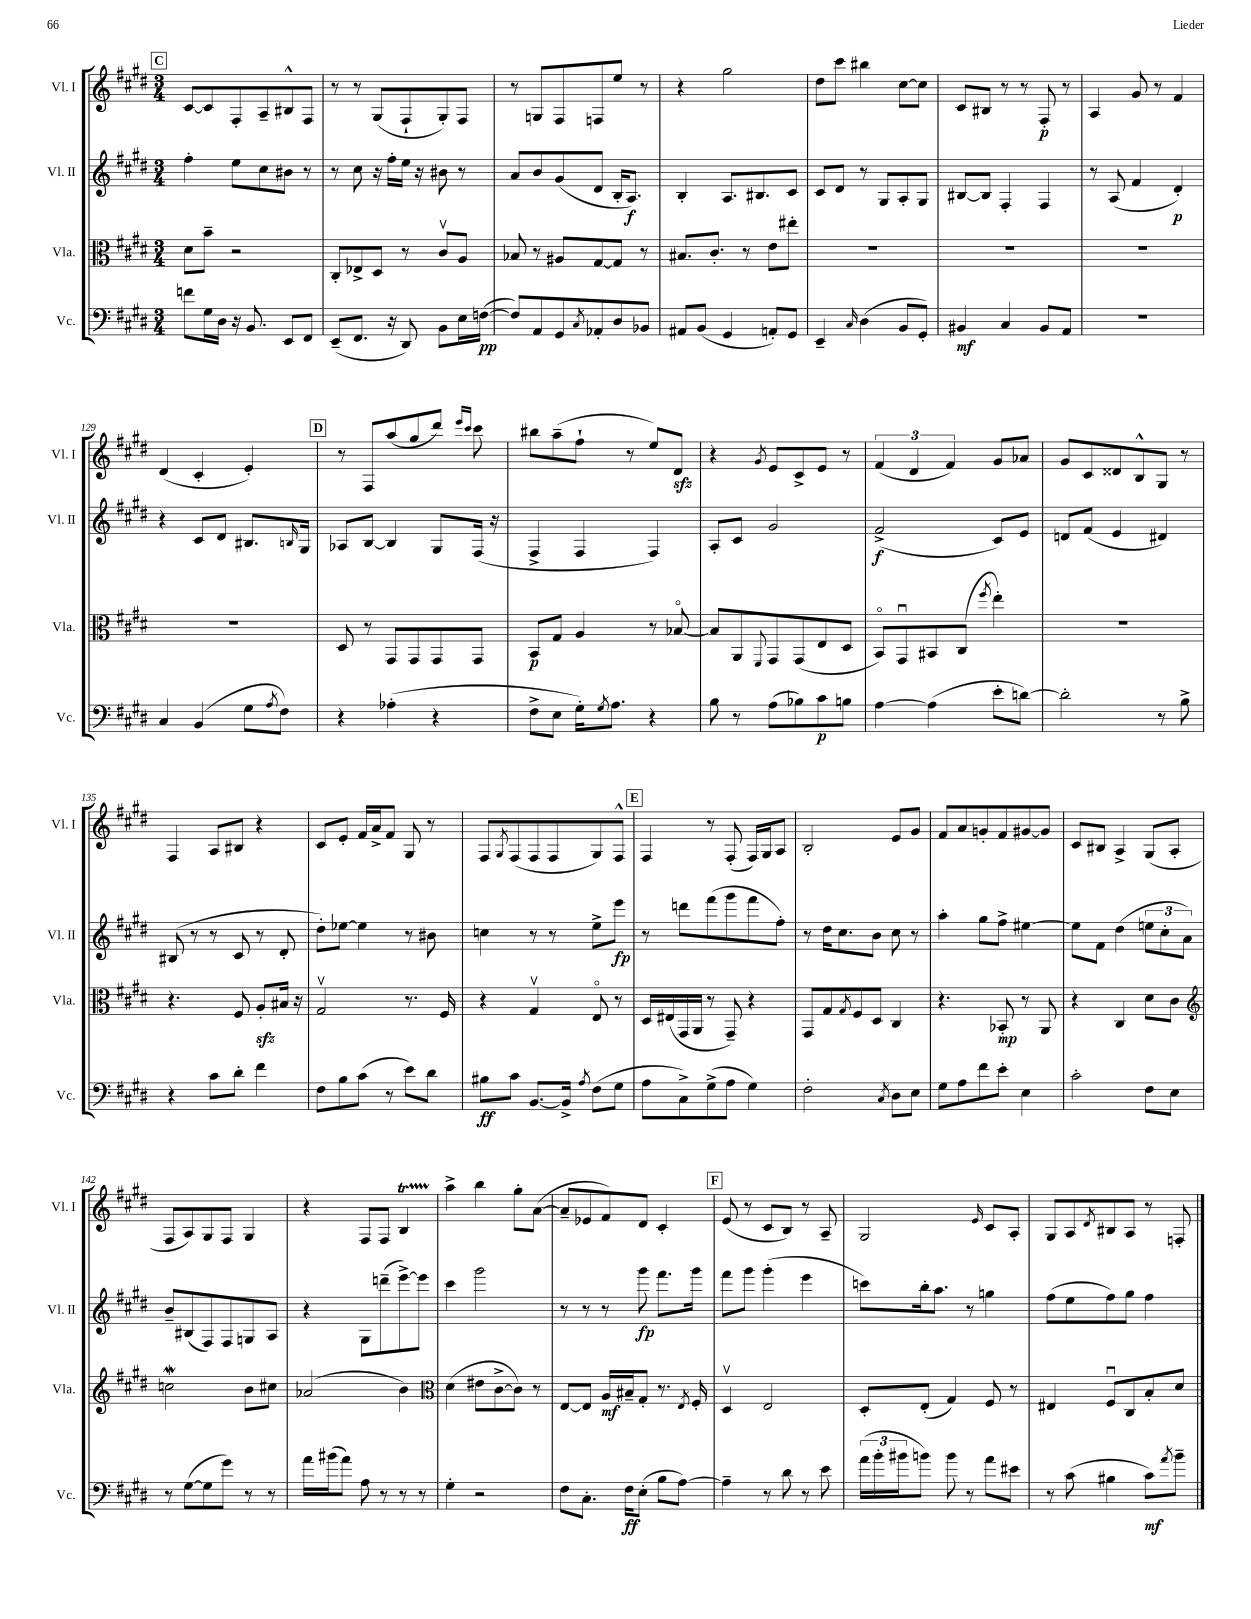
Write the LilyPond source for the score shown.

<<
\new StaffGroup <<
\new Staff = "s0" \with { instrumentName = "Vl. I" shortInstrumentName = "Vl. I" } {
    \clef treble \key e \major \numericTimeSignature \time 3/4
    \mark \markup { \box "C" } cis'8~ cis'8 fis8-. a8-- bis8-^ fis8 |
    r8 r8 gis8( fis8-! gis8-.) fis8 |
    r8 g8 fis8 f8 e''8 r8 |
    r4 gis''2 |
    dis''8 cis'''8 bis''4 cis''8~ cis''8 |
    cis'8 bis8 r8 r8 fis8-.\p r8 |
    a4 gis'8 r8 fis'4 |
    dis'4( cis'4-. e'4-.) |
    \mark \markup { \box "D" } r8 fis8 a''8( gis''8 dis'''8) \grace { e'''16 cis'''16 } cis'''8 |
    bis''8 a''8--( fis''8-! r8 e''8) dis'8\sfz |
    r4 \acciaccatura { gis'8 } e'8 cis'8-> e'8 r8 |
    \tuplet 3/2 { fis'4( dis'4 fis'4) } gis'8 aes'8 |
    gis'8 cis'8 disis'8 b8-^ gis8 r8 |
    fis4 a8 bis8 r4 |
    cis'8 e'8-. fis'16 a'16-> fis'8 gis8 r8 |
    fis8 \acciaccatura { gis8 } fis8( fis8 fis8 gis8) fis8-^ |
    \mark \markup { \box "E" } fis4 r8 fis8-.( fis16) gis16 a8 |
    b2-. e'8 gis'8 |
    fis'8 a'8 g'8-. fis'8 gis'8~ gis'8 |
    cis'8 bis8 a4-> gis8( a8-. |
    fis8 a8) gis8 fis8 gis4 |
    r4 fis8 fis8 b4\startTrillSpan |
    a''4->\stopTrillSpan b''4 gis''8-. a'8~( |
    a'8-- ees'8 fis'8) dis'8 cis'4-. |
    \mark \markup { \box "F" } e'8( r8 cis'8 b8) r8 a8-- |
    gis2 \grace { e'16 } cis'8 a8-. |
    gis8 a8 \acciaccatura { dis'8 } bis8 a8 r8 f8-. \bar "|." |
}
\new Staff = "s1" \with { instrumentName = "Vl. II" shortInstrumentName = "Vl. II" } {
    \clef treble \key e \major \numericTimeSignature \time 3/4
    \mark \markup { \box "C" } fis''4-. e''8 cis''8 bis'8 r8 |
    r8 cis''8 r16 fis''16-. e''16 r16 bis'8 r8 |
    a'8 b'8 gis'8( dis'8 b16-. a8.\f) |
    b4-. a8. bis8. cis'8 |
    cis'8 dis'8 r8 gis8 a8-. gis8 |
    bis8~ bis8 fis4-. fis4 |
    r8 a8( fis'4 dis'4-.\p) |
    r4 cis'8 dis'8 bis8. \grace { b16 } gis16 |
    \mark \markup { \box "D" } aes8 b8~ b4 gis8 fis16( r16 |
    fis4-> fis4 fis4) |
    a8-. cis'8 gis'2 |
    fis'2->\f( cis'8) e'8 |
    d'8 fis'8( e'4 dis'4) |
    bis8( r8 r8 cis'8 r8 dis'8-. |
    dis''8-.) ees''8~ ees''4 r8 bis'8 |
    c''4 r8 r8 e''8-> e'''8\fp |
    \mark \markup { \box "E" } r8 d'''8 fis'''8( gis'''8 fis'''8 fis''8-.) |
    r8 dis''16 cis''8. b'8 cis''8 r8 |
    a''4-. gis''8 fis''8-> eis''4~ |
    eis''8 fis'8 dis''4( \tuplet 3/2 { e''8 cis''8-. a'8) } |
    b'8-- bis8( fis8) fis8 g8 a8 |
    r4 gis8 d'''8--( e'''8~->) e'''8 |
    cis'''4 gis'''2 |
    r8 r8 r8 gis'''8\fp fis'''8. gis'''16 |
    \mark \markup { \box "F" } fis'''8 gis'''8 gis'''4-.( e'''4 |
    c'''8) b''16-. a''8. r8 g''4 |
    fis''8( e''8 fis''8) gis''8 fis''4 \bar "|." |
}
\new Staff = "s2" \with { instrumentName = "Vla." shortInstrumentName = "Vla." } {
    \clef alto \key e \major \numericTimeSignature \time 3/4
    \mark \markup { \box "C" } dis'8 b'8-- r2 |
    cis8-. ees8-> dis8 r8 cis'8\upbow a8 |
    bes8 r8 ais8 gis8~ gis8 r8 |
    bis8. cis'8.-. r8 e'8 eis''8-. |
    R2. |
    R2. |
    R2. |
    R2. |
    \mark \markup { \box "D" } dis8 r8 gis,8 gis,8 gis,8 gis,8 |
    b,8\p gis8 a4 r8 bes8~\flageolet |
    bes8 a,8 \appoggiatura { fis,8 } gis,8 gis,8( e8 dis8 |
    b,8\flageolet) gis,8\downbow bis,8 cis8( \acciaccatura { fis''8 } e''4-.) |
    R2. |
    r4. fis8 a8-.\sfz bis16 r16 |
    gis2\upbow r8. fis16 |
    r4 gis4\upbow e8\flageolet r8 |
    \mark \markup { \box "E" } dis16 eis16( gis,16 a,16 r8 gis,8--) r4 |
    gis,8 gis8 \acciaccatura { gis8 } fis8 dis8 cis4 |
    r4. bes,8-.\mp r8 a,8 |
    r4 cis4 dis'8 cis'8 |
    \clef treble c''2\mordent b'8 cis''8 |
    aes'2( b'4) |
    \clef alto dis'4( eis'8 cis'8~-> cis'8) r8 |
    e8~ e8 a16\mf bis16-- gis8-. r8. \acciaccatura { e8 } fis16-. |
    \mark \markup { \box "F" } dis4\upbow e2 |
    dis8-. e8-.( gis4) fis8 r8 |
    eis4 fis8\downbow cis8 b8-. dis'8 \bar "|." |
}
\new Staff = "s3" \with { instrumentName = "Vc." shortInstrumentName = "Vc." } {
    \clef bass \key e \major \numericTimeSignature \time 3/4
    \mark \markup { \box "C" } f'8 gis16 dis16 r16 b,8. e,8 fis,8 |
    e,8--( fis,8. r16 dis,8) b,8 e16 f16~\pp( |
    f8) a,8 gis,8 \acciaccatura { cis8 } aes,8-. dis8 bes,8 |
    ais,8 b,8( gis,4 a,8-.) gis,8 |
    e,4-- \grace { cis16 } dis4( b,8 gis,8-.) |
    bis,4\mf cis4 bis,8 a,8 |
    R2. |
    cis4 b,4( gis8 \acciaccatura { a8 } fis8) |
    \mark \markup { \box "D" } r4 aes4-.( r4 |
    fis8-> e8 gis16-.) \acciaccatura { gis8 } a8. r4 |
    b8 r8 a8( bes8) cis'8\p b8 |
    a4~ a4( e'8-. d'8~) |
    d'2-. r8 b8-> |
    r4 cis'8 dis'8-. fis'4 |
    fis8 b8 cis'8( r8 e'8) dis'8 |
    bis8\ff cis'8 b,8.~ b,16-> \acciaccatura { a8 } fis8( gis8 |
    \mark \markup { \box "E" } a8 cis8->) gis8->( a8 gis4) |
    fis2-. \acciaccatura { cis8 } dis8 e8 |
    gis8 a8 fis'8 e'8-. e4 |
    cis'2-. fis8 e8 |
    r8 gis8~( gis8 gis'8) r8 r8 |
    a'16 bis'16( a'8) a8 r8 r8 r8 |
    gis4-. r2 |
    fis8 cis8.-. fis16\ff e8-.( b8 a8~) |
    \mark \markup { \box "F" } a4-- r8 dis'8 r8 e'8 |
    \tuplet 3/2 { a'16( b'16-. bis'16 } b'8) b'8 r8 a'8 eis'8 |
    r8 cis'8( bis4 cis'8\mf) \acciaccatura { a'8 } b'8-- \bar "|." |
}
>>
>>
\layout { \context { \Score currentBarNumber = #122 } }
